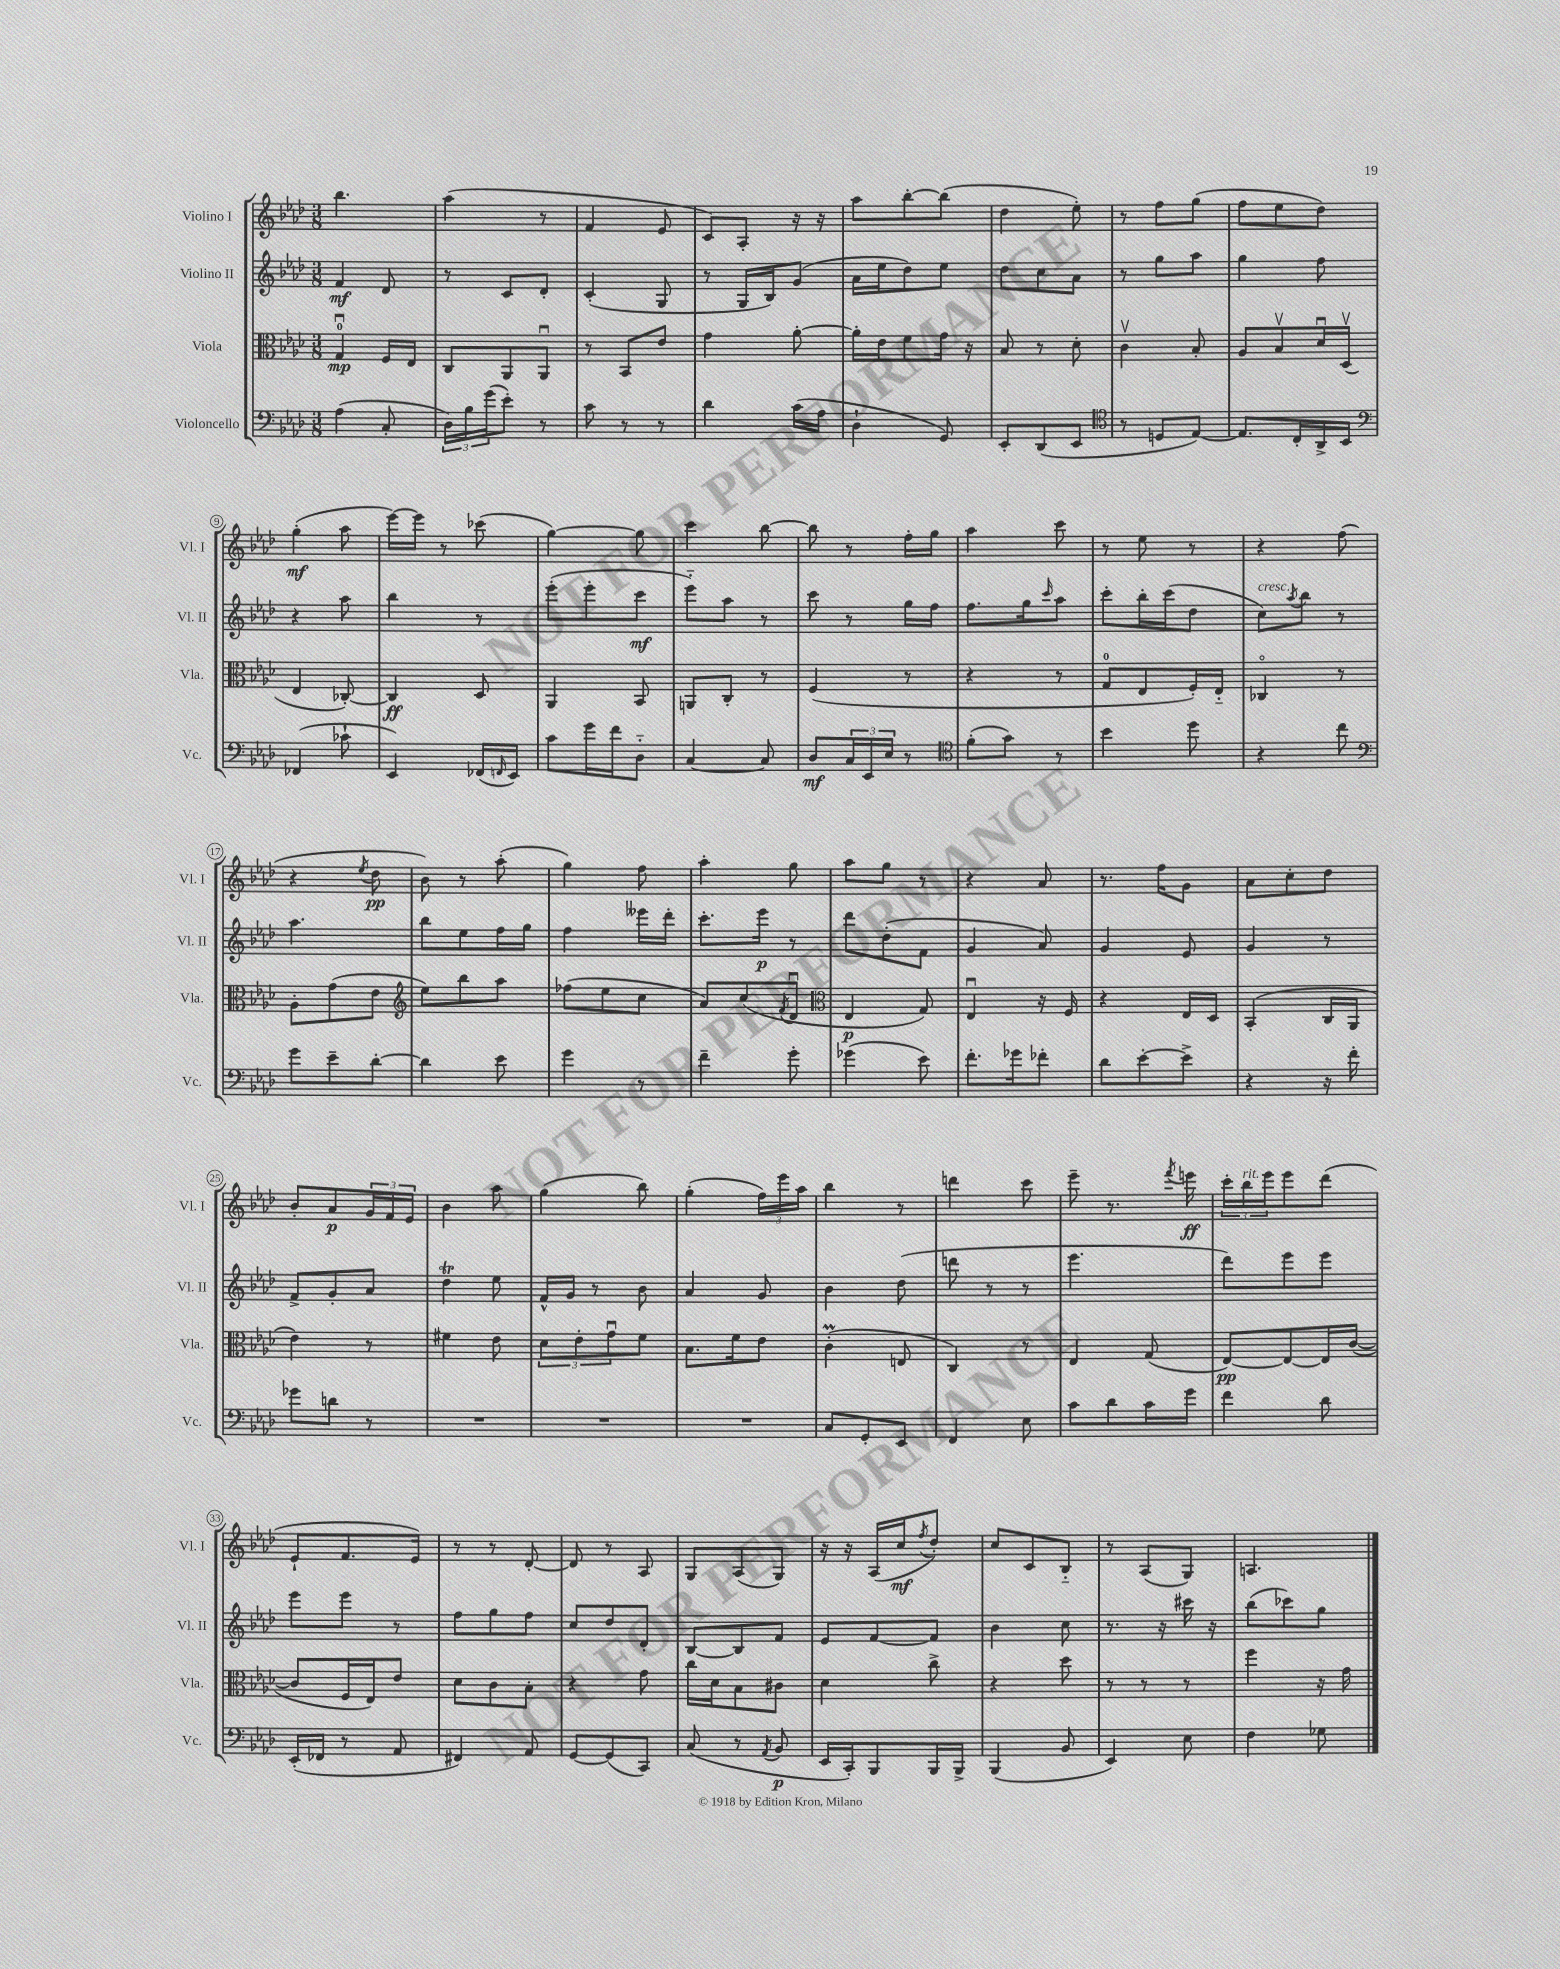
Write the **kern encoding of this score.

**kern	**kern	**kern	**kern
*staff4	*staff3	*staff2	*staff1
*clefF4	*clefC3	*clefG2	*clefG2
*k[b-e-a-d-]	*k[b-e-a-d-]	*k[b-e-a-d-]	*k[b-e-a-d-]
*M3/8	*M3/8	*M3/8	*M3/8
(4A-	4Gu	4f	4.bb-
8C'	16F	8d-	.
.	16E-	.	.
=	=	=	=
24D-)	8C	8r	(4aa-
24B-	.	.	.
(24g	.	.	.
8e-')	8AA-	8c	.
8r	8AA-u	8d-'	8r
=	=	=	=
8c	8r	(4c'	4f
8r	8BB-	.	.
8r	8e-	8G	8e-
=	=	=	=
4d-	4g	8r	8c)
.	.	16G	8A-'
.	.	16B-)	.
(16c	[8a-'	(8g	16r
16A-	.	.	16r
=	=	=	=
4D-`	16a-']	16a-	8aa-
.	16e-	16ee-	.
.	8f	8dd-)	[8bb-'
8GG)	16g	8ee-	(8bb-]
.	16r	.	.
=	=	=	=
8EE-'	8B-	8dd-	4dd-
(8DD-	8r	8cc	.
8EE-	8d-'	8a-	8ee-')
=	=	=	=
*clefC4	*	*	*
8r	4cv	8r	8r
8D	.	8gg	8ff
[8E-)	8B-'	8aa-	(8gg
=	=	=	=
8.E-]	8A-	4gg	8ff
.	8B-v	.	8ee-
16C'	.	.	.
16AA-^	16d-u	8ff	8dd-)
16BB-	(16D-v	.	.
=	=	=	=
*clefF4	*	*	*
(4FF-	4E-	4r	(4gg'
8c-`	[8C-')	8aa-	8aa-
=	=	=	=
4EE-)	4C-]	4bb-	[16eee-)
.	.	.	16eee-]
.	.	.	8r
(16FF-	8D-	8r	(8ccc-
16qqFF	.	.	.
16EE-)	.	.	.
=	=	=	=
8c	4AA-	(8eee-'	[4gg)
16g	.	8eee-'	.
16f	.	.	.
8D-'~	8BB-	8ccc	8gg]
=	=	=	=
[4C	8AA	8eee-'~)	4ccc
.	8C'	8aa-	.
8C]	8r	8r	[8bb-
=	=	=	=
8D-	(4F	8ccc	8bb-]
24C	.	8r	8r
24EE-	.	.	.
24E-	.	.	.
8r	8r	16gg	16ff'
.	.	16ff	16gg
=	=	=	=
*clefC4	*	*	*
(8f'	4r	8.ff	4aa-
8g)	.	.	.
.	.	16gg	.
.	.	16qqccc	.
8r	8r	8aa-	8ccc
=	=	=	=
4b-	8G	8ccc'	8r
.	8E-	16bb-'	8ee-
.	.	(16ccc	.
8dd-	16F')	8dd-	8r
.	16E-'~	.	.
=	=	=	=
4r	4C-o	8cc)	4r
.	.	8qaa-	.
.	.	8bb-	.
8cc	8r	8r	(8ff
=	=	=	=
*clefF4	*	*	*
8g	8A-'	4.aa-	4r
8e-~	(8g	.	.
.	.	.	8qee-
[8d-'	8e-	.	8dd-
=	=	=	=
*	*clefG2	*	*
4d-]	8ee-)	8bb-	8b-)
.	8bb-	8ee-	8r
8e-	8aa-	16ff	(8aa-'
.	.	16gg	.
=	=	=	=
4g	(8ff-	4ff	4gg)
.	8ee-	.	.
8r	8cc	16eee--	8ff
.	.	16ddd-'	.
=	=	=	=
4f~	8a-)	8.ccc'	4aa-'
.	(8cc	.	.
.	.	16eee-	.
.	8qf	.	.
8g'	8d-u	8r	8gg
=	=	=	=
*	*clefC3	*	*
(4g-	4E-	8ddd-	8aa-
.	.	(8dd-'	8gg
8e-)	8G)	8f	8r
=	=	=	=
8.f'	4E-u	4g	4r
16g-	.	.	.
8f-'	16r	8a-)	8a-
.	16F	.	.
=	=	=	=
8d-	4r	4g	8.r
[8e-'	.	.	.
.	.	.	16ff
8e-^]	16E-	8e-	8g
.	16D-	.	.
=	=	=	=
4r	(4BB-'	4g	8a-
.	.	.	8cc'
16r	16C	8r	8dd-
16f'	16AA-	.	.
=	=	=	=
8g-	4e-)	8f^	8b-'
8d	.	8g'	8a-
8r	8r	8a-	24g
.	.	.	24f
.	.	.	24e-
=	=	=	=
4.r	4f#	4dd-	4b-
.	8e-	8ee-	8aa-
=	=	=	=
4.r	12d-	16f^^	(4gg
.	.	16g	.
.	12e-'	.	.
.	.	8r	.
.	12gu	.	.
.	8f	8b-	8bb-)
=	=	=	=
4.r	8.B-	4a-	(4gg'
.	16f	.	.
.	8e-	8g	24ff)
.	.	.	24eee-
.	.	.	24aa-
=	=	=	=
8C	(4c'	4b-	4bb-
8GG'	.	.	.
8EE-	8E	(8dd-	8r
=	=	=	=
4FF	4C)	8ddd	4ddd
.	.	8r	.
8E-	8r	8r	8ccc
=	=	=	=
8c	4E-	4.eee-	8eee-~
8d-	.	.	8.r
16c	(8G	.	.
.	.	.	8qfff
16g	.	.	16eee
=	=	=	=
4f	[8E-)	8ddd-)	24ccc'
.	.	.	24bb-
.	.	.	24eee-
.	8E-_	8eee-	8eee-
8d-	16E-]	8eee-	(8ddd-
.	([16c	.	.
=	=	=	=
(16EE-'	8c]	8eee-	8e-`
16FF-	.	.	.
8r	16F	8eee-	8.f
.	16E-)	.	.
8AA-	8e-	8r	.
.	.	.	16e-)
=	=	=	=
4FF#)	8d-	8ff	8r
.	8c	8gg	8r
8AA-	8B-'	8ff	[8d-'
=	=	=	=
[8GG	4r	8cc	8d-]
(8GG]	.	8dd-	8r
8CC)	8g	8d-'	8A-
=	=	=	=
(8C	16cc	[8B-	8G
.	16d-	.	.
8r	8B-	8B-]	(8A-
8qAA-	.	.	.
8BB-	8c#	8f	8G)
=	=	=	=
16EE-	4d-	8e-	16r
16CC')	.	.	16r
8BBB-	.	[8f	(16A-
.	.	.	16cc
.	.	.	8qff
16BBB-	8cc^	8f]	8dd-')
16BBB-^	.	.	.
=	=	=	=
(4BBB-	4r	4b-	8cc
.	.	.	8c
8BB-	8dd-	8cc	8B-'~
=	=	=	=
4EE-)	8r	8.r	8r
.	8r	.	(8A-
.	.	16r	.
8E-	8r	16ccc#	8G)
.	.	16r	.
=	=	=	=
4F	4ff	(8bb-	4.A
.	.	8ccc-)	.
8G-	16r	8gg	.
.	16g	.	.
==	==	==	==
*-	*-	*-	*-
